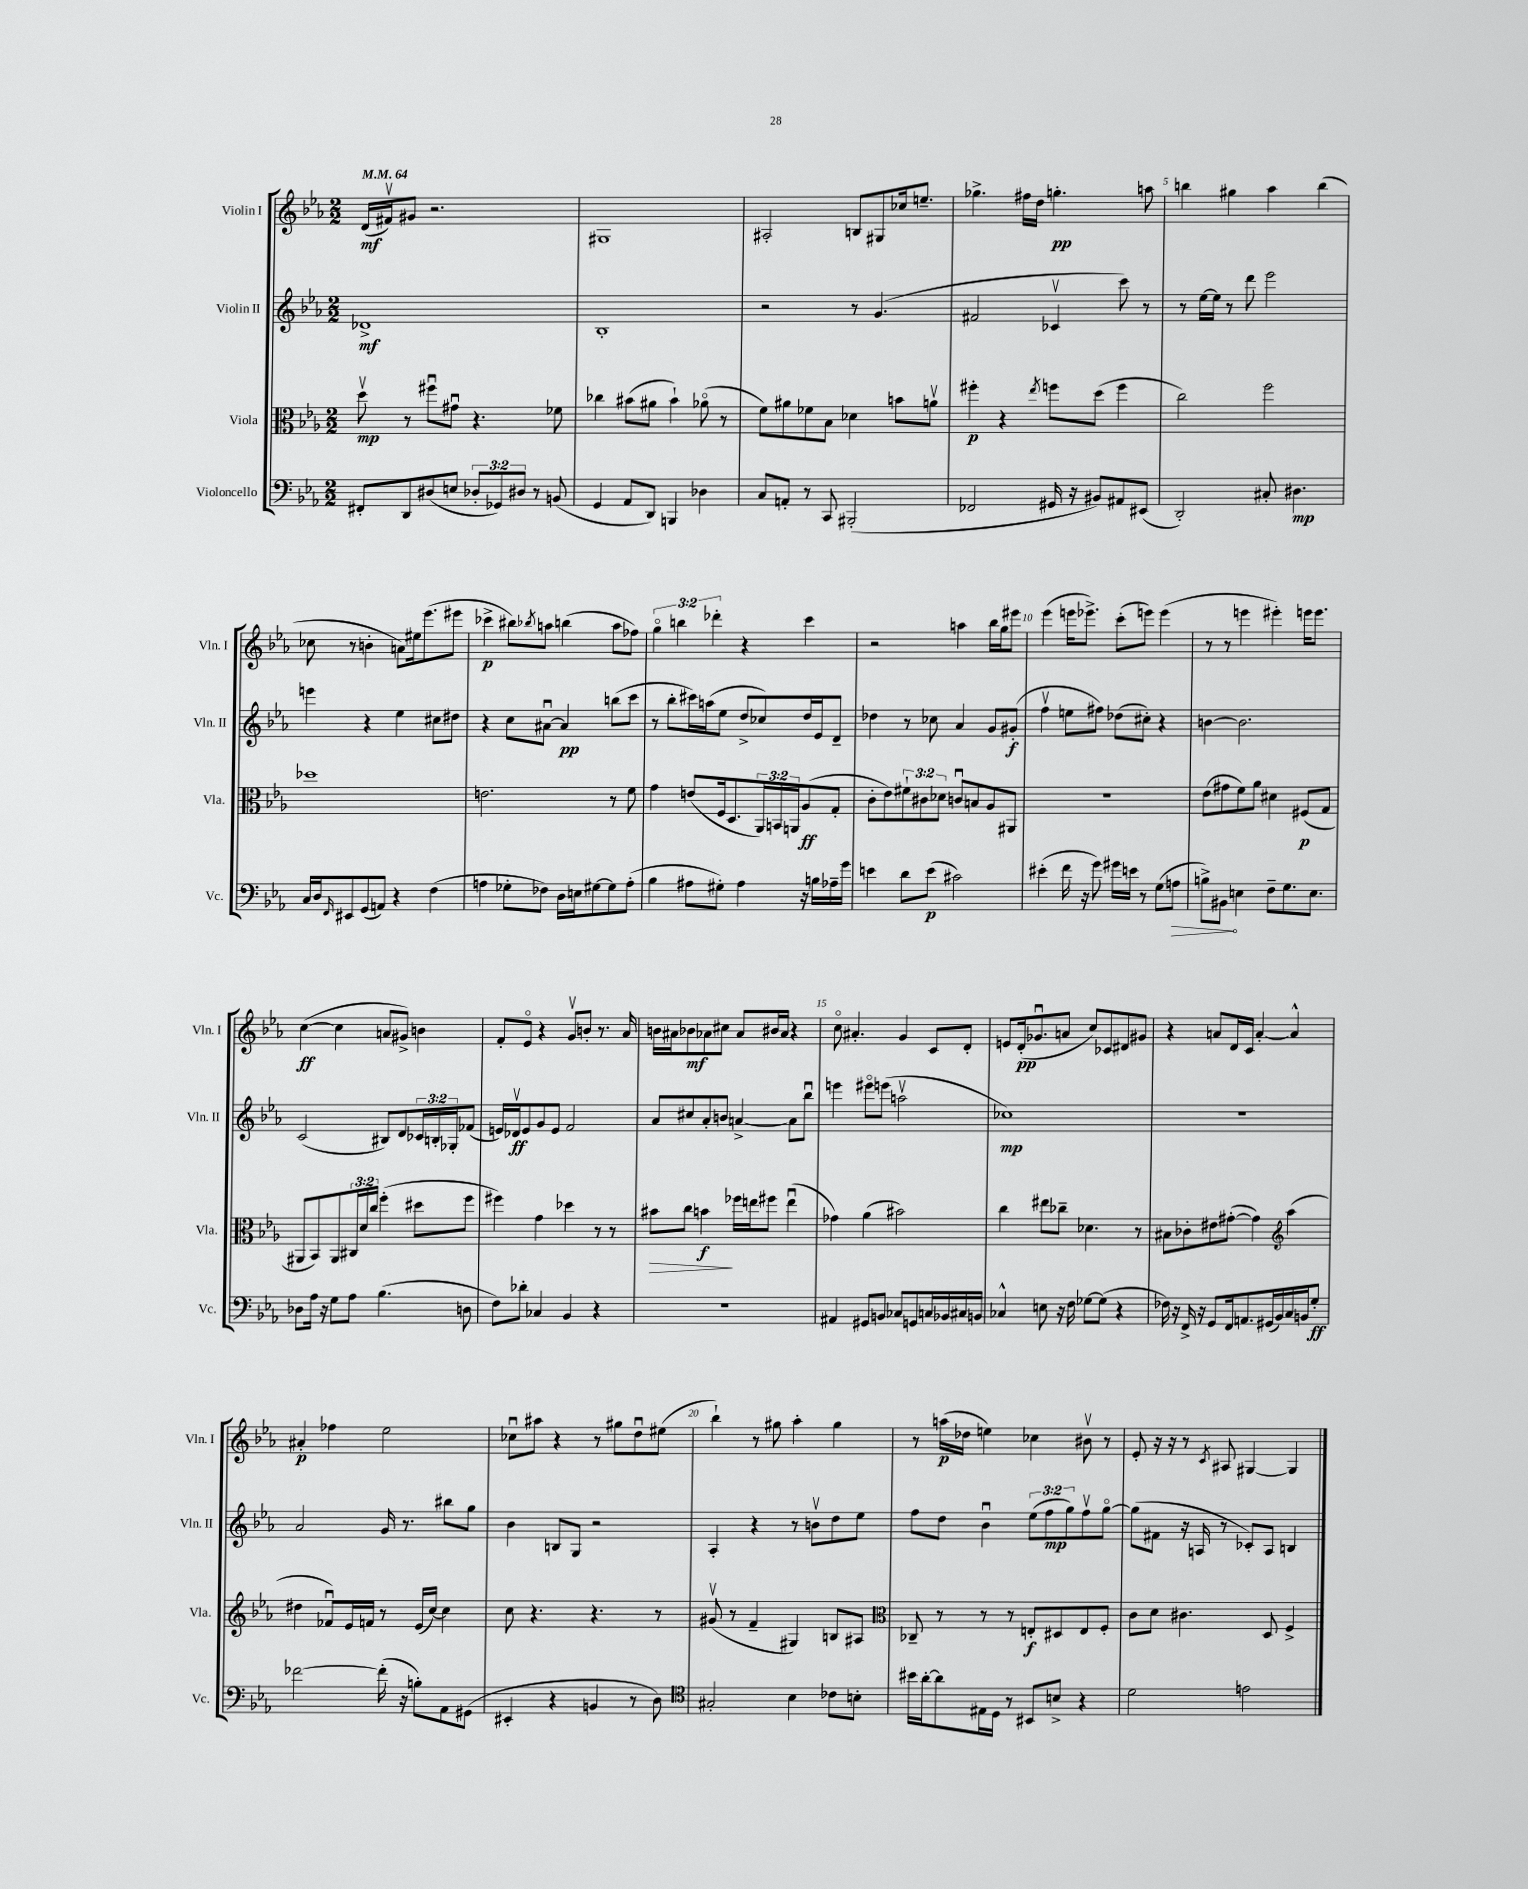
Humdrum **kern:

**kern	**kern	**kern	**kern
*staff4	*staff3	*staff2	*staff1
*clefF4	*clefC3	*clefG2	*clefG2
*k[b-e-a-]	*k[b-e-a-]	*k[b-e-a-]	*k[b-e-a-]
*M2/2	*M2/2	*M2/2	*M2/2
*MM64	*MM64	*MM64	*MM64
8FF#'/L	8ddv\	1d-^	(16d/LL
.	.	.	16f#v/J)
8DD/	8r	.	8g#/J
(8D#/	8ff#u\L	.	2.r
8E/J	8g#u\J	.	.
12D-'/L	4.r	.	.
12GG-/)	.	.	.
12D#/J	.	.	.
8r	.	.	.
(8BB/	8f-\	.	.
=	=	=	=
4GG/	4cc-\	1B-'	1G#
8AA-/L	(8b#\L	.	.
8DD/J)	8a#\J	.	.
4BBB/	4b#`\)	.	.
4D-\	(8a-o\	.	.
.	8r	.	.
=	=	=	=
8C/L	8f\L)	2r	2A#'/
8AA'/J	8a#\	.	.
8r	8f-\	.	.
8CC/	8B-\J	.	.
(2BBB#'/	4d-\	8r	8B/L
.	.	(4.g/	8G#/
.	8b\L	.	16cc-/k
.	.	.	8.ee~/J
.	8av\J	.	.
=	=	=	=
2FF-/	4ff#'\	2f#/	4.gg-^\
.	4r	.	.
.	.	.	16ff#\LL
.	.	.	16dd\JJ
.	8qee-/	.	.
16GG#/	8ff\L	4c-v/	4.gg'\
16r	.	.	.
8BB#/L)	(8dd\J	.	.
8AA#/	4ff\	8ccc\)	.
(8EE#/J	.	8r	8aa\
=	=	=	=
2DD'/)	2cc\)	8r	4bb\
.	.	[16ee-\LL	.
.	.	16ee-\]JJ	.
.	.	8r	4gg#\
.	.	8ddd\	.
8C#'/	2ff\	2eee-\	4aa-\
4.D#\	.	.	.
.	.	.	(4bb\
=	=	=	=
16C/LL	1dd-	4eee\	8cc-\
16D/J	.	.	.
16qqFF/	.	.	.
8EE#/	.	.	8r
(8GG/	.	4r	4b'\
8AA/J)	.	.	.
4r	.	4ee-\	8a\L)
.	.	.	16ee#\k
.	.	.	(8.eee-\
(4F\	.	8cc#\L	.
.	.	8dd#\J	8eee#\J
=	=	=	=
4A\	2.e\	4r	4ccc-^\
8G-'\L	.	8cc\L	8bb#\L)
.	.	.	8qbb-/
8F-\J)	.	[8a#u\J	8aa\J
16D\LL	.	4a#/]	(4bb\
16E\J	.	.	.
[8G#\	.	.	.
8G#\]	8r	(8bb\L	8aa\L
(8A'\J	8f\	8ccc\J	8ff-\J)
=	=	=	=
4B-\	4g\	8r	6ggo\
.	.	8bb-'\L	.
.	.	.	6bb\
8A#\L	(8e/L	16ccc#\L)	.
.	.	(16aa\J	.
.	.	.	6ddd-'\
8G#'\J)	16F/k	8ee-\J	.
.	8.D/	.	.
4A#\	.	8dd^/L	4r
.	24AA-/L)	8cc-/)	.
.	24BB/	.	.
.	24AA/J	.	.
16r	(8A-/	16dd/L	4ccc\
16B\LL	.	16e-/J	.
16A-~\	8G'/J	8d~/J	.
16g\JJ	.	.	.
=	=	=	=
4e\	8c'\L	4dd-\	2r
.	8e-\)	.	.
8d\L	12f#`\	8r	.
.	12c#\	.	.
(8e\J	.	8cc-\	.
.	12d-\J	.	.
2c#\)	8cu/L	4a-/	4aa\
.	8B/	.	.
.	8A-/	8g/L	16bb-\LL
.	.	.	16gg\J
.	8AA#/J	(8g#'/J	8eee#\J
=	=	=	=
(4e#'\	1r	4ffv\	(4eee-\
16f\	.	8ee\L	16eee\LK
16r	.	.	8.eee-^\J)
8g\)	.	8ff#\J)	.
16g#\LL	.	(8dd-\L	(8ccc'\L
16e\JJ	.	.	.
8r	.	8cc#'\J)	8eee\J)
(8G\L	.	4r	(4eee\
8A\J	.	.	.
=	=	=	=
8B^\L)	(8e-\L	[4b\	8r
8BB#\J	8g#\	.	8r
4E\	8f\)	2.b\]	4eee\
.	8a-\J	.	.
8F~\L	4d#\	.	4eee#'\)
8.G\	.	.	.
.	(8F#/L	.	16eee\LK
8.E\J	.	.	8.eee\J
.	8G/J	.	.
=	=	=	=
8D-\L	8AA#/L	(2c/	([4cc\
16A-\Jk	8BB-/)	.	.
16r	.	.	.
8G\L	8AA#/	.	4cc\]
8A-\J	24C#/L	.	.
.	24d/	.	.
.	24cc/JJ	.	.
(4.B-\	(4ff'\	8B#/L)	8a/L
.	.	8d/	8g#^/J)
.	8dd#\L	24c-/L	4b\
.	.	24B'/	.
.	.	24G-'/J	.
8D\	8ff\J	(8f-/J	.
=	=	=	=
8F\L)	4ff#\)	16e/LL)	8f'/L
.	.	16d-v/J	.
8d-'\J	.	8e/	8e-o/J
4C-/	4g\	8g/	4r
.	.	8e/J	.
4BB-/	4dd-\	2f/	8gv/L
.	.	.	8b'/J
4r	8r	.	8.r
.	8r	.	.
.	.	.	16a-/
=	=	=	=
1r	8b#\L	8a-/L	16b\LL
.	.	.	16a#\J
.	8cc\J	8cc#/	8b-\
.	4b\	8a-'/	8a-\
.	.	8b/J	8cc#\J
.	16ff-\LL	[4a^/	8a-/L
.	16ee\J	.	.
.	8ff#\J	.	16b#/L
.	.	.	16a-/JJ
.	(4eeu\	8a\]L	4r
.	.	8bb-u\J	.
=	=	=	=
4AA#/	4g-\)	4eee\	8cco\
.	.	.	4.a#'/
8GG#/L	(4a-\	8eee#o\L	.
8BB/J	.	(8eee\J	.
8C-/L	2b#\)	2aav\	4g/
8GG/	.	.	.
16C/L	.	.	8c/L
16BB-/	.	.	.
16C#/	.	.	8d'/J
16BB/JJ	.	.	.
=	=	=	=
4C-^^/	4cc\	1cc-)	8e/L
.	.	.	(16d'/k
.	.	.	8.g-u/
8E\	8ee#\L	.	.
16r	8cc-~\J	.	8a/J
16F\	.	.	.
[8G-\L	4.d-\	.	8cc/L)
(8G-\]J	.	.	8c-/
4r	.	.	8d#/
.	8r	.	8g#/J
=	=	=	=
16F-\)	8B#\L	1r	4r
16r	.	.	.
16FF^/	8c-'\	.	.
16r	.	.	.
8GG/L	8e#\	.	8a/L
16FF/k	([8g#'\J	.	16d/L
8.AA/	.	.	16c/JJ
.	4g#\])	.	[4a'/
(16GG#/L	.	.	.
16BB-/)	.	.	.
*	*clefG2	*	*
16C/	(4aa-\	.	4a^^/]
16BB/J	.	.	.
8G'/J	.	.	.
=	=	=	=
[2f-\	4dd#\	2a-/	4a#'/
.	8f-u/L)	.	4ff-\
.	16e-/L	.	.
.	16f/JJ	.	.
(16f-'\]	8r	16g/	2ee-\
16r	.	8.r	.
8B'\L)	(16e-/LL	.	.
.	[16cc/JJ)	.	.
8AA-\	4cc\]	8bb#\L	.
(8GG#\J	.	8gg\J	.
=	=	=	=
4EE#'/	8cc\	4b-\	8cc-u\L
.	4.r	.	8aa#\J
4r	.	8B/L	4r
.	.	8G/J	.
4BB/	4.r	2r	8r
.	.	.	8gg#\L
8r	.	.	8ddu\
8D\)	8r	.	(8ee#\J
=	=	=	=
*clefC4	*	*	*
2G#'/	(8g#v/	4A-'/	4bb-`\)
.	8r	.	.
.	4f~/	4r	8r
.	.	.	8gg#\
4B-\	4G#/)	8r	4aa-'\
.	.	8bv\L	.
8c-\L	8B/L	8dd\	4gg#\
8B'\J	8A#/J	8ee-\J	.
=	=	=	=
*	*clefC3	*	*
16b#\LL	8C-~/	8ff\L	8r
[16a-'\J	.	.	.
8a-\]	8r	8dd\J	(16aa\LL
.	.	.	16dd-\JJ
16E#\L	8r	4b-u\	4ee\)
16D\JJ	.	.	.
8r	8r	.	.
8BB#/L	8E'/L	(12ee-\L	4cc-\
.	.	12ff\	.
8B^/J	8D#/	.	.
.	.	12gg\)	.
4r	8E/	8ffv\	8b#v\
.	8F'/J	[8ggo\J	8r
=	=	=	=
2d\	8c\L	(8gg\]L	8e-'/
.	8d\J	8f#\J	16r
.	.	.	16r
.	4.c#\	16r	8r
.	.	16A/	.
.	.	.	8qc/
.	.	8r	8A#/
2e\	.	8c-'/L)	[4G#/
.	8D/	8A/J	.
.	4F^/	4B/	4G#/]
==	==	==	==
*-	*-	*-	*-
